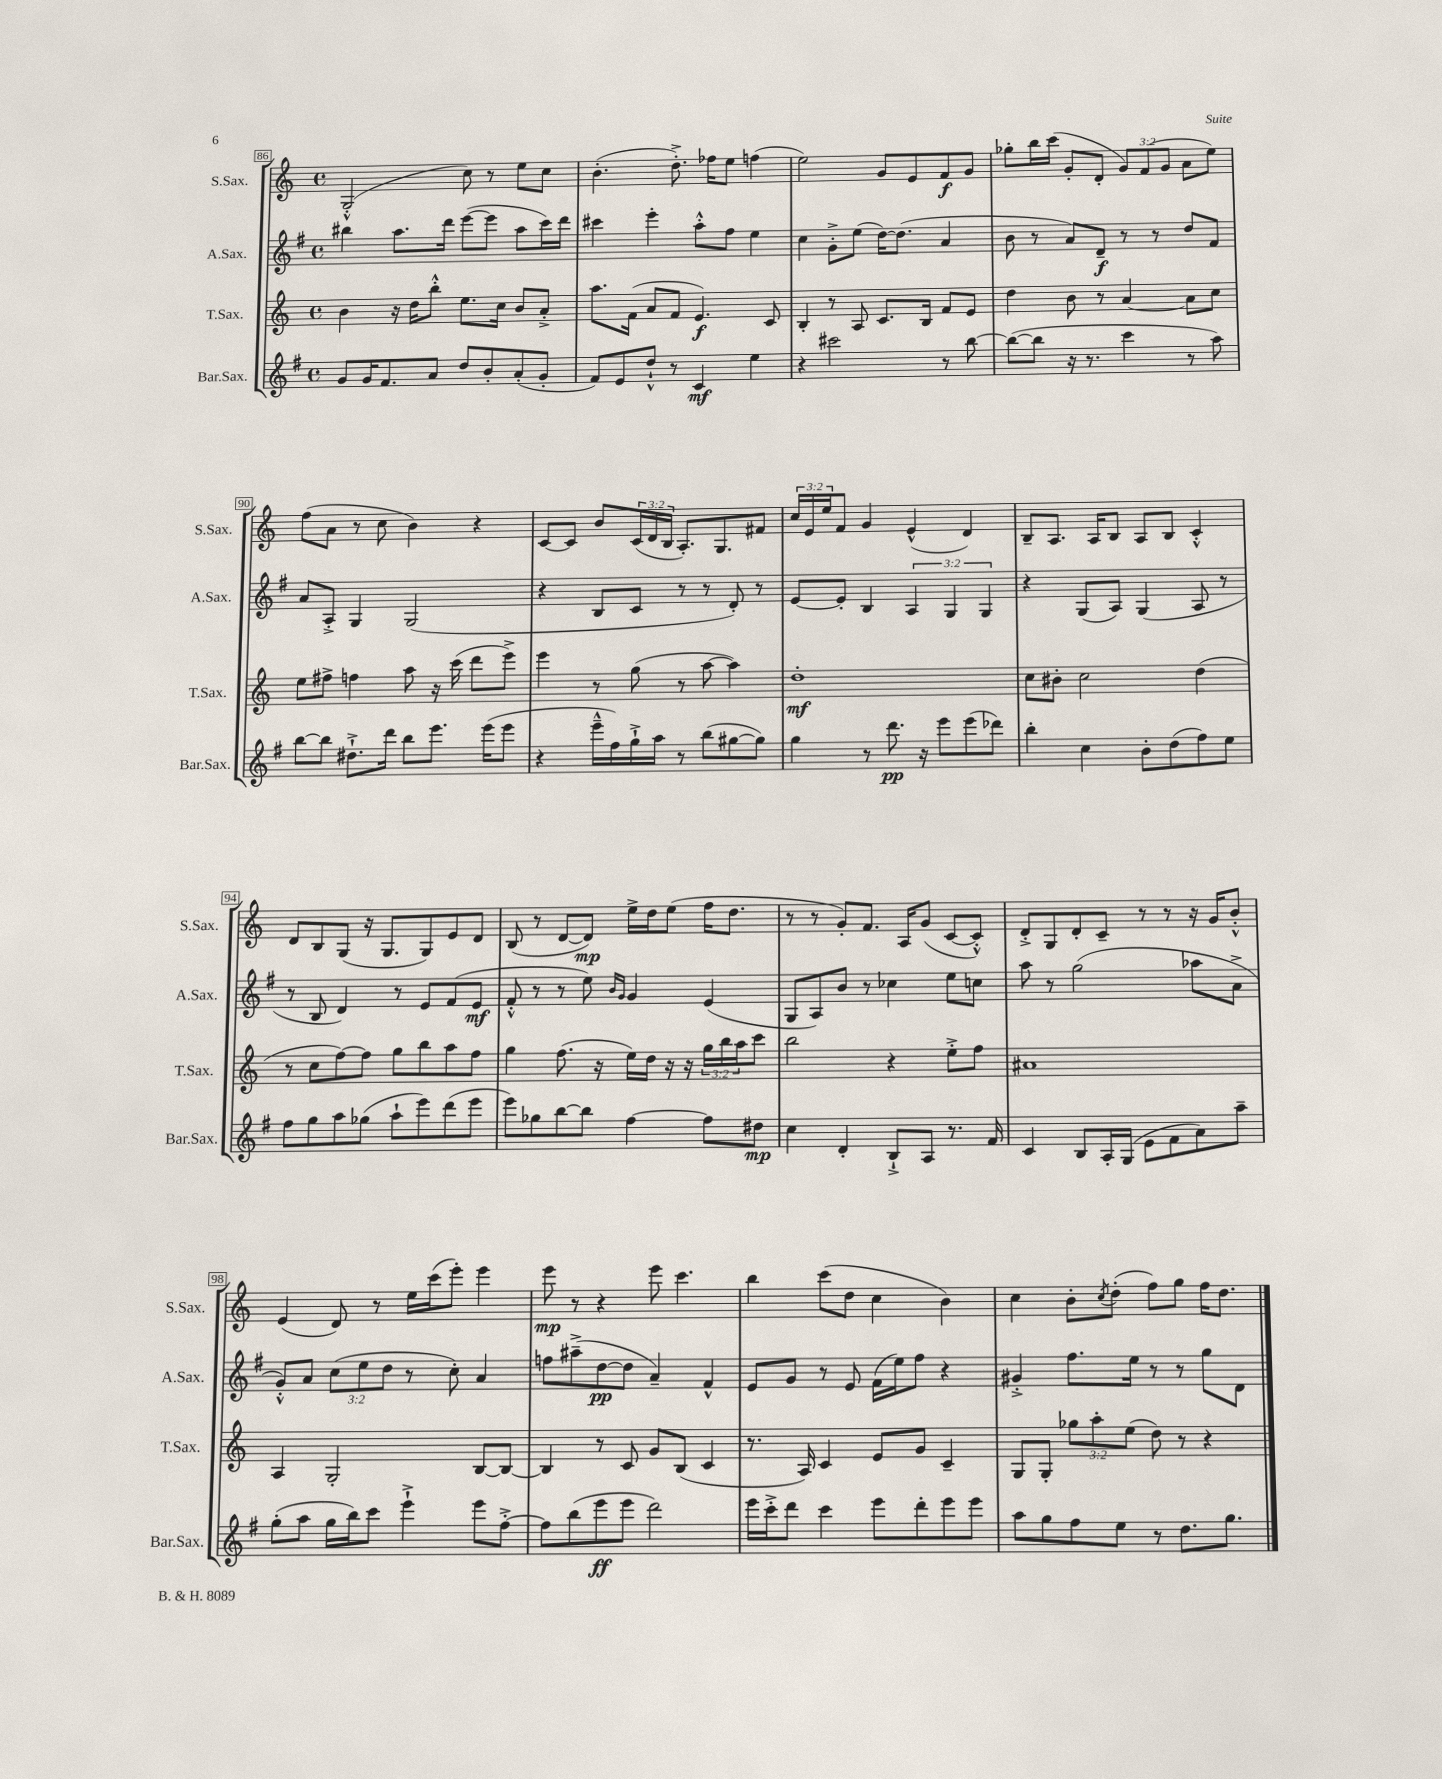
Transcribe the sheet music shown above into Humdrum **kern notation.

**kern	**dynam	**kern	**dynam	**kern	**dynam	**kern	**dynam
*part4	*part4	*part3	*part3	*part2	*part2	*part1	*part1
*staff4	*staff4	*staff3	*staff3	*staff2	*staff2	*staff1	*staff1
*I"Bar.Sax.	*	*I"T.Sax.	*	*I"A.Sax.	*	*I"S.Sax.	*
*I'Bar.Sax.	*	*I'T.Sax.	*	*I'A.Sax.	*	*I'S.Sax.	*
*clefG2	*	*clefG2	*	*clefG2	*	*clefG2	*
*k[f#]	*	*k[]	*	*k[f#]	*	*k[]	*
*M4/4	*	*M4/4	*	*M4/4	*	*M4/4	*
*met(c)	*	*met(c)	*	*met(c)	*	*met(c)	*
=86	=86	=86	=86	=86	=86	=86	=86
8g/L	.	4b\	.	4bb#X\	.	(2G'^^/	.
16g/K	.	.	.	.	.	.	.
8.f#/	.	.	.	.	.	.	.
.	.	16r	.	8.aa\L	.	.	.
.	.	16dd\KL	.	.	.	.	.
8a/J	.	8bb'^^\J	.	.	.	.	.
.	.	.	.	16ddd\Jk	.	.	.
8dd/L	.	8.ee\L	.	([8eee\L	.	8cc\)	.
8b'/	.	.	.	8eee\J]	.	8r	.
.	.	16cc\Jk	.	.	.	.	.
(8a'/	.	8b/L	.	8aa\L	.	8ee\L	.
8g'/J	.	8a'^/J	.	16ccc\L)	.	8cc\J	.
.	.	.	.	16ddd\JJ	.	.	.
=87	=87	=87	=87	=87	=87	=87	=87
8f#/L)	.	8.aa\L	.	4ccc#X\	.	(4.b'\	.
8e/	.	.	.	.	.	.	.
.	.	(16f\Jk	.	.	.	.	.
8dd`^^/J	.	8a/L	.	4eee'\	.	.	.
8r	.	8f/J	.	.	.	8.dd'^\)	.
4c/	mf	4.e/)	f	8aa'^^\L	.	.	.
.	.	.	.	.	.	16ff-X\KL	.
.	.	.	.	8ff#\J	.	8ee\J	.
4ee\	.	.	.	4ee\	.	(4ffn\	.
.	.	8c/	.	.	.	.	.
=88	=88	=88	=88	=88	=88	=88	=88
4r	.	4B'/	.	4cc\	.	2ee\)	.
2ccc#X\	.	8r	.	8g'^\L	.	.	.
.	.	8A/	.	(8ee\J	.	.	.
.	.	8.c/L	.	[16dd\KL)	.	8g/L	.
.	.	.	.	(8.dd\J]	.	.	.
.	.	.	.	.	.	8e/	.
.	.	16B/Jk	.	.	.	.	.
8r	.	8f/L	.	4a/	.	8f/	f
[8bb\	.	8e/J	.	.	.	8g/J	.
=89	=89	=89	=89	=89	=89	=89	=89
(8bb\L_	.	4dd\	.	8b\	.	8gg-X'\L	.
8bb\J]	.	.	.	8r	.	16bb\L	.
.	.	.	.	.	.	(16ccc\JJ	.
16r	.	8b\	.	8a/L)	.	8g'/L	.
8.r	.	.	.	.	.	.	.
.	.	8r	.	8d~/J	f	8d'/J	.
4ccc\	.	[4a/	.	8r	.	12g/L)	.
.	.	.	.	.	.	(12f/	.
.	.	.	.	8r	.	.	.
.	.	.	.	.	.	12g/J	.
8r	.	8a\L]	.	8dd/L	.	8a\L	.
8aa\)	.	8cc\J	.	8f#/J	.	8ee\J)	.
!!LO:LB:g=z
=90	=90	=90	=90	=90	=90	=90	=90
[8bb\L	.	8ee\L	.	8a/L	.	(8ff\L	.
8bb\J]	.	8ff#X^\J	.	8A'^/J	.	8a\J	.
8.dd#X`^\L	.	4ffn\	.	4G/	.	8r	.
.	.	.	.	.	.	8cc\	.
16ddd\Jk	.	.	.	.	.	.	.
8bb\L	.	8aa\	.	(2G/	.	4b\)	.
8.eee\J	.	16r	.	.	.	.	.
.	.	(16ccc\	.	.	.	.	.
.	.	8ddd\L	.	.	.	4r	.
(16eee\KL	.	.	.	.	.	.	.
8eee\J	.	8eee^\J)	.	.	.	.	.
=91	=91	=91	=91	=91	=91	=91	=91
4r	.	4eee\	.	4r	.	[8c/L	.
.	.	.	.	.	.	8c/J]	.
16eee~^^\LL	.	8r	.	8B/L	.	8b/L	.
16ff#\)	.	.	.	.	.	.	.
16gg`^\	.	(8gg\	.	8c/J	.	(24c/L	.
.	.	.	.	.	.	24d/	.
16aa\JJ	.	.	.	.	.	.	.
.	.	.	.	.	.	24B/JJ	.
8r	.	8r	.	8r	.	8.A'/L)	.
(8bb\L	.	[8aa\	.	8r	.	.	.
.	.	.	.	.	.	8.G/	.
[8gg#X\	.	4aa\])	.	8d'/)	.	.	.
8gg#\J])	.	.	.	8r	.	8f#X/J	.
=92	=92	=92	=92	=92	=92	=92	=92
4gg\	.	1dd'	mf	[8e/L	.	24cc/LL	.
.	.	.	.	.	.	24e/	.
.	.	.	.	.	.	24ee/J	.
.	.	.	.	8e'/J]	.	8f/J	.
8r	.	.	.	4B/	.	4g/	.
8.ddd\	pp	.	.	.	.	.	.
.	.	.	.	6A/	.	(4e^^/	.
16r	.	.	.	.	.	.	.
8eee\L	.	.	.	.	.	.	.
.	.	.	.	6G/	.	.	.
(8eee\	.	.	.	.	.	4d/)	.
.	.	.	.	6G/	.	.	.
8ddd-X\J)	.	.	.	.	.	.	.
=93	=93	=93	=93	=93	=93	=93	=93
4bb'\	.	8cc\L	.	4r	.	8B~/L	.
.	.	8b#X'\J	.	.	.	8.A/J	.
4cc\	.	2cc\	.	(8G/L	.	.	.
.	.	.	.	.	.	16A/KL	.
.	.	.	.	8A/J)	.	8B/J	.
8b'\L	.	.	.	(4G/	.	8A/L	.
(8dd\	.	.	.	.	.	8B/J	.
8ff#\)	.	(4dd\	.	8A/	.	4c'^^/	.
8ee\J	.	.	.	8r	.	.	.
!!LO:LB:g=z
=94	=94	=94	=94	=94	=94	=94	=94
8ff#\L	.	8r	.	8r	.	8d/L	.
8gg\	.	8cc\L	.	8B/	.	8B/	.
8aa\	.	[8ff\)	.	4d/)	.	(8G/J	.
(8gg-X\J	.	8ff\J]	.	.	.	16r	.
.	.	.	.	.	.	8.G/L	.
8aa`\L	.	8gg\L	.	8r	.	.	.
8eee\)	.	8bb\	.	8e/L	.	8G/)	.
(8ddd\	.	8aa\	.	(8f#/	.	8e/	.
8eee\J	.	8ff\J	.	8e/J	mf	8d/J	.
=95	=95	=95	=95	=95	=95	=95	=95
8eee\L)	.	4gg\	.	8f#'^^/	.	(8B/	.
8gg-X\	.	.	.	8r	.	8r	.
[8bb\	.	(8.ff\	.	8r	.	[8d/L	.
8bb\J]	.	.	.	8ee\)	.	8d/J])	mp
.	.	16r	.	.	.	.	.
.	.	.	.	16qqb/LL	.	.	.
.	.	.	.	16qqg/JJ	.	.	.
[4ff#\	.	16ee\LL)	.	4g/	.	16ee^\LL	.
.	.	16dd\JJ	.	.	.	16dd\J	.
.	.	16r	.	.	.	(8ee\J	.
.	.	16r	.	.	.	.	.
8ff#\L]	.	24gg\LL	.	(4e/	.	16ff\KL	.
.	.	24bb\	.	.	.	.	.
.	.	.	.	.	.	8.dd\J	.
.	.	24aa\J	.	.	.	.	.
8dd#X\J	mp	8ccc\J	.	.	.	.	.
=96	=96	=96	=96	=96	=96	=96	=96
4cc\	.	2bb\	.	8G/L	.	8r	.
.	.	.	.	8A/)	.	8r	.
4d'/	.	.	.	8b/J	.	8g'/L)	.
.	.	.	.	8r	.	8.f/J	.
8B`^/L	.	4r	.	4cc-X\	.	.	.
.	.	.	.	.	.	16A/KL	.
8A/J	.	.	.	.	.	(8g/J	.
8.r	.	8ee'^\L	.	8ee\L	.	[8c/L	.
.	.	8ff\J	.	8ccn\J	.	8c'^^/J])	.
16f#/	.	.	.	.	.	.	.
=97	=97	=97	=97	=97	=97	=97	=97
4c/	.	1a#X	.	8aa\	.	8d'^/L	.
.	.	.	.	8r	.	8G/	.
8B/L	.	.	.	(2gg\	.	8d'/	.
16A'/L	.	.	.	.	.	8c~/J	.
(16G/JJ	.	.	.	.	.	.	.
8e\L	.	.	.	.	.	8r	.
8f#\	.	.	.	.	.	8r	.
8a\)	.	.	.	8aa-X\L	.	16r	.
.	.	.	.	.	.	16g/KL	.
8aa~\J	.	.	.	8a^\J	.	8b'^^/J	.
!!LO:LB:g=z
=98	=98	=98	=98	=98	=98	=98	=98
(8gg'\L	.	4A/	.	8g'^^/L)	.	(4e/	.
8aa\J	.	.	.	8a/J	.	.	.
16gg\LL	.	2G'/	.	(12cc\L	.	8d/)	.
16bb\J)	.	.	.	.	.	.	.
.	.	.	.	12ee\	.	.	.
8ccc\J	.	.	.	.	.	8r	.
.	.	.	.	12dd\J	.	.	.
4eee`^\	.	.	.	8r	.	16ee\LL	.
.	.	.	.	.	.	(16ccc\J	.
.	.	.	.	8cc'\)	.	8eee'\J)	.
8eee\L	.	[8B/L	.	4a/	.	4eee\	.
[8ff#'^\J	.	8B/J_	.	.	.	.	.
=99	=99	=99	=99	=99	=99	=99	=99
8ff#\L]	.	4B/]	.	8ffn\L	.	8eee\	mp
(8bb\	.	.	.	(8aa#X~^\	.	8r	.
8eee\	ff	8r	.	[8dd\	pp	4r	.
8eee\J	.	8c/	.	8dd\J]	.	.	.
2ddd\)	.	8g/L	.	4a~/)	.	8eee\	.
.	.	(8B/J	.	.	.	4.ccc\	.
.	.	4c/	.	4f#^^/	.	.	.
=100	=100	=100	=100	=100	=100	=100	=100
16eee\LL	.	8.r	.	8e/L	.	4bb\	.
16ccc'^\J	.	.	.	.	.	.	.
8ddd\J	.	.	.	8g/J	.	.	.
.	.	16A/)	.	.	.	.	.
4ccc\	.	4c/	.	8r	.	(8ccc\L	.
.	.	.	.	8e/	.	8dd\J	.
8eee\L	.	8e/L	.	(16f#\LL	.	4cc\	.
.	.	.	.	16ee\J)	.	.	.
8ddd'\	.	8g/J	.	8ff#\J	.	.	.
8eee\	.	4c~/	.	4r	.	4b\)	.
8eee\J	.	.	.	.	.	.	.
=101	=101	=101	=101	=101	=101	=101	=101
8aa\L	.	8G/L	.	4g#X'^/	.	4cc\	.
8gg\	.	8G'/J	.	.	.	.	.
8ff#\	.	12gg-X\L	.	8.ff#\L	.	8b'\L	.
.	.	12aa'\	.	.	.	.	.
.	.	.	.	.	.	8qcc/	.
8ee\J	.	.	.	.	.	(8dd'\J	.
.	.	(12ee\J	.	.	.	.	.
.	.	.	.	16ee\Jk	.	.	.
8r	.	8dd\)	.	8r	.	8ff\L)	.
8.dd\L	.	8r	.	8r	.	8gg\J	.
.	.	4r	.	8gg\L	.	16ff\KL	.
8.gg\J	.	.	.	.	.	8.dd\J	.
.	.	.	.	8d\J	.	.	.
==	==	==	==	==	==	==	==
*-	*-	*-	*-	*-	*-	*-	*-
